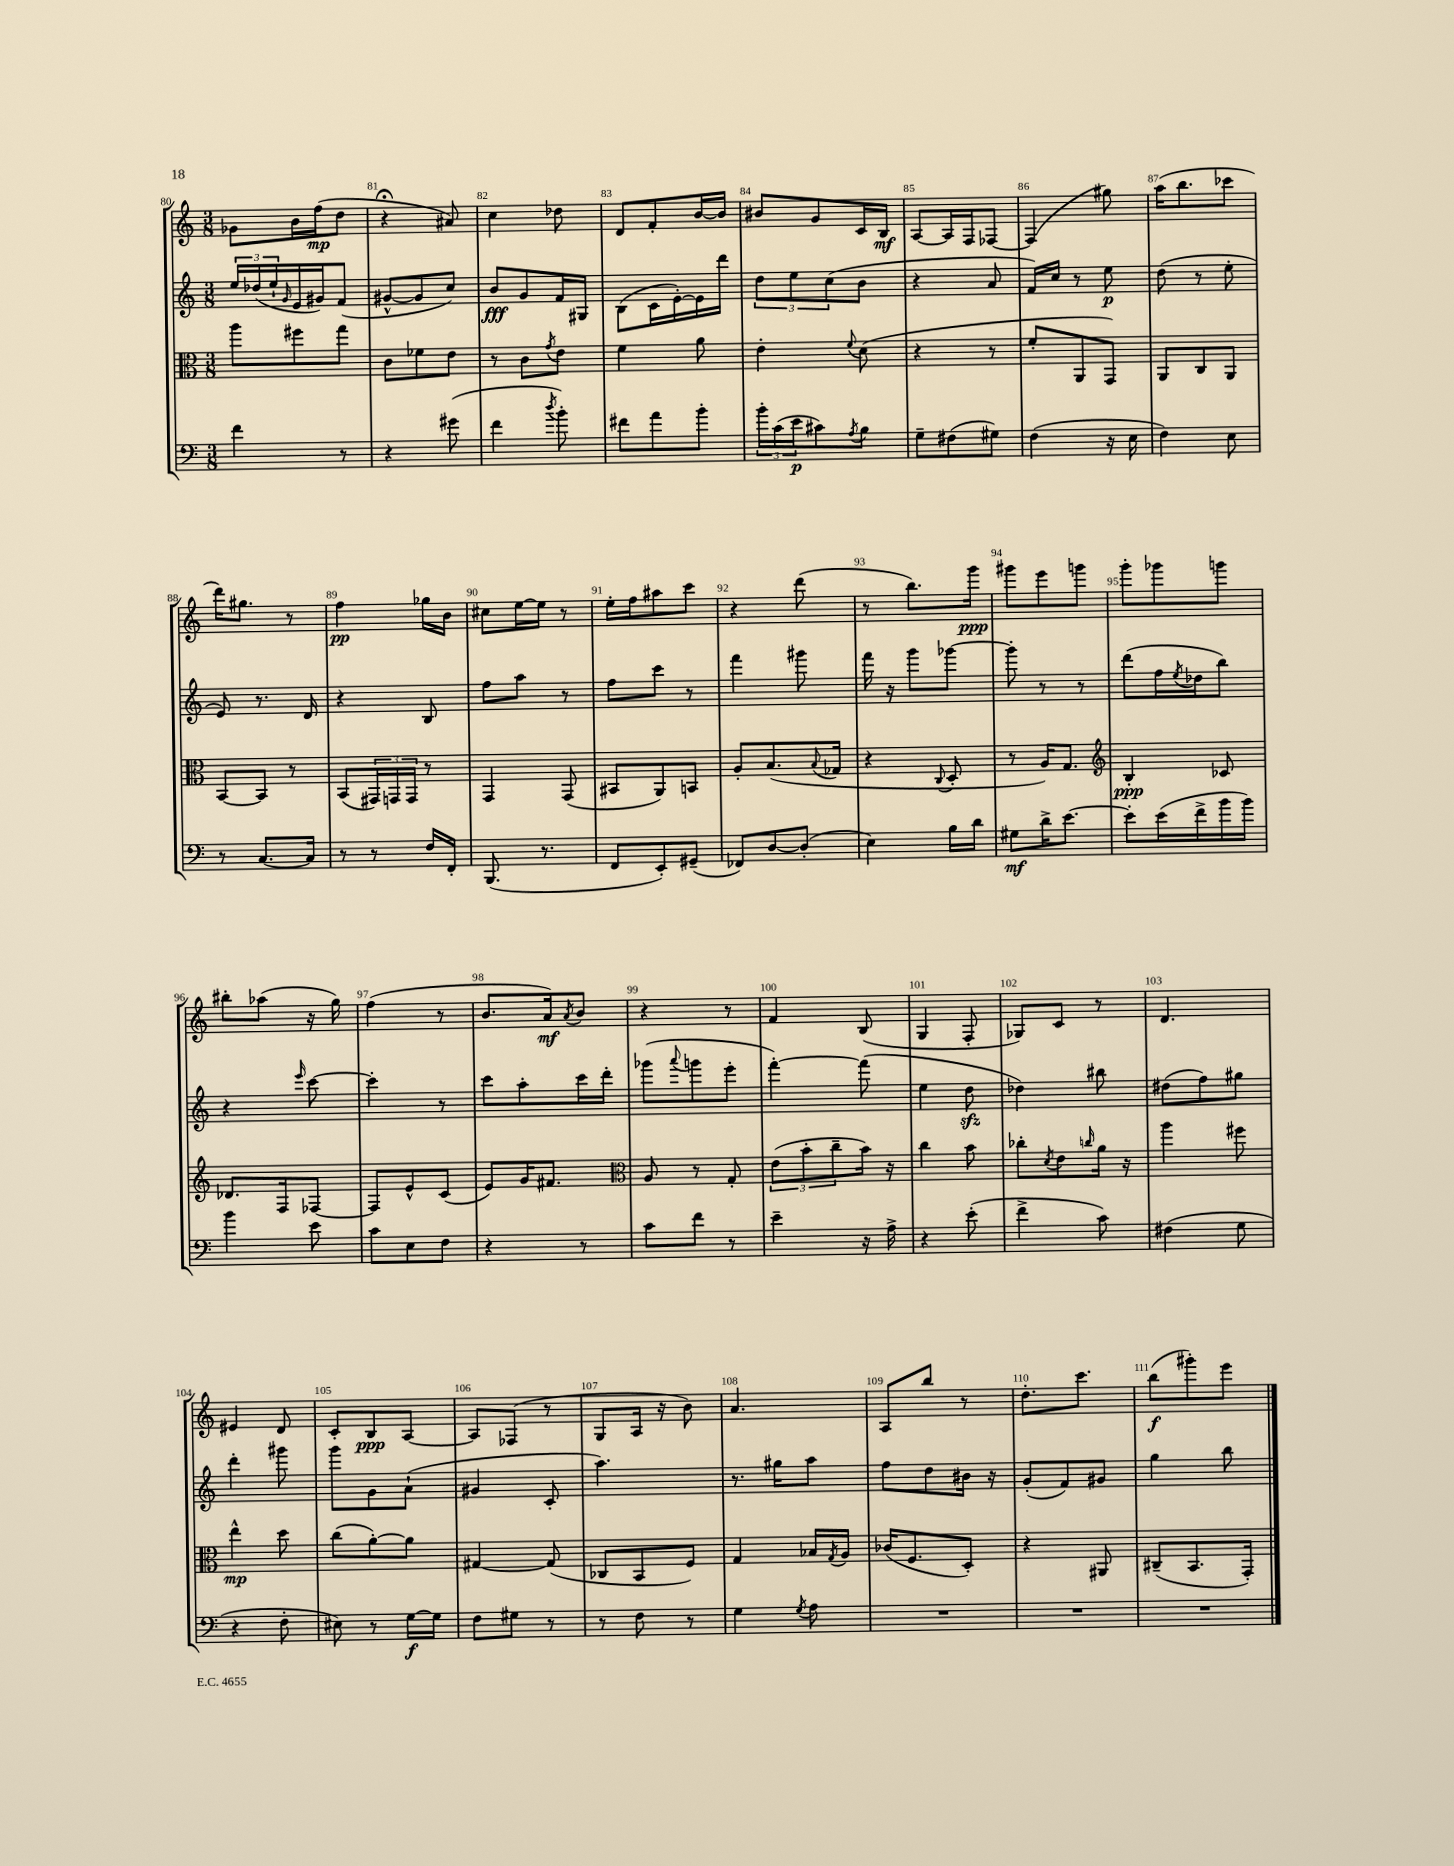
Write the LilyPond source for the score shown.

<<
\new StaffGroup <<
\new Staff = "s0" {
    \clef treble \key c \major \numericTimeSignature \time 3/8
    ges'8 b'16 f''16\mp( d''8 |
    r4\fermata ais'8) |
    c''4 des''8 |
    d'8 f'8-. b'16~ b'16 |
    bis'8 g'8 c'16 b16\mf |
    a8~ a16 f16 fes8~ |
    fes4( gis''8) |
    a''16( b''8. ces'''8 |
    d'''16) gis''8. r8 |
    f''4\pp ges''16 b'16 |
    cis''8 e''16~ e''16 r8 |
    e''16-. f''16 ais''8 c'''8 |
    r4 d'''8( |
    r8 b''8.) g'''16\ppp |
    gis'''8 e'''8 g'''8 |
    g'''8-. ges'''8 g'''8 |
    bis''8-. aes''8( r16 g''16) |
    f''4( r8 |
    b'8. a'16\mf) \acciaccatura { a'8 } b'8 |
    r4 r8 |
    f'4 b8( |
    g4 f8-. |
    ges8) c'8 r8 |
    d'4. |
    eis'4 d'8 |
    c'8-. b8\ppp a8~ |
    a8 fes8( r8 |
    g8 a16 r16 b'8) |
    a'4. |
    a8 b''8 r8 |
    d''8.-. c'''8. |
    b''8\f( gis'''8-.) e'''8 \bar "|." |
}
\new Staff = "s1" {
    \clef treble \key c \major \numericTimeSignature \time 3/8
    \tuplet 3/2 { e''16 des''16( e''16-! } \grace { g'16 } e'16 gis'16) f'8( |
    gis'8~-^ gis'8 c''8) |
    b'8\fff g'8 f'16 gis16 |
    b8( c'16 e'16~-.) e'16 d'''16 |
    \tuplet 3/2 { d''8 e''8 c''8( } b'8 |
    r4 a'8 |
    f'16) c''16 r8 e''8\p |
    d''8( r8 e''8-. |
    e'8) r8. d'16 |
    r4 b8 |
    f''8 a''8 r8 |
    f''8 c'''8 r8 |
    f'''4 gis'''8 |
    f'''16 r16 g'''8 ges'''8~ |
    ges'''8-. r8 r8 |
    d'''8( f''16 \acciaccatura { e''8 } des''16 b''8) |
    r4 \grace { e'''16 } c'''8~ |
    c'''4-. r8 |
    c'''8 a''8-. c'''16 d'''16-. |
    ges'''8( \appoggiatura { a'''8 } g'''8 e'''8-. |
    f'''4~-.) f'''8( |
    e''4 d''8\sfz |
    des''4) bis''8 |
    dis''8( f''8) gis''8 |
    d'''4-. gis'''8 |
    g'''8 g'8 a'8-!( |
    gis'4 c'8-. |
    a''4.) |
    r8. gis''16 a''8 |
    f''8 d''8 bis'16 r16 |
    g'8-.( f'8) gis'8 |
    g''4 b''8 \bar "|." |
}
\new Staff = "s2" {
    \clef alto \key c \major \numericTimeSignature \time 3/8
    a''8 fis''8 g''8 |
    c'8 fes'8 e'8 |
    r8 c'8 \acciaccatura { g'8 } e'8 |
    f'4 a'8 |
    e'4-. \appoggiatura { f'8 } d'8( |
    r4 r8 |
    f'8-. a,8 g,8) |
    a,8 c8 a,8 |
    b,8~ b,8 r8 |
    b,8( \tuplet 3/2 { gis,16) g,16 g,16 } r8 |
    g,4 g,8( |
    bis,8 a,8) b,8 |
    a8-. b8.( \appoggiatura { b8 } ges16 |
    r4 \appoggiatura { c8 } d8-. |
    r8 a16) g8. |
    \clef treble b4-.\ppp ces'8 |
    des'8. f16 fes8~ |
    fes8 e'8-^ c'8( |
    e'8) g'16 fis'8. |
    \clef alto a8 r8 g8-. |
    \tuplet 3/2 { e'8( b'8-. c''8-- } b'16) r16 |
    c''4 b'8 |
    ces''8-. \acciaccatura { d'8 } e'8 \grace { c''16 } a'16 r16 |
    a''4 fis''8 |
    e''4-^\mp d''8 |
    c''8( a'8~-.) a'8 |
    gis4~ gis8( |
    ces8 b,8 f8) |
    g4 bes16 \acciaccatura { g8 } a16 |
    ces'16( f8. d8-.) |
    r4 ais,8 |
    cis8--( b,8. g,16-.) \bar "|." |
}
\new Staff = "s3" {
    \clef bass \key c \major \numericTimeSignature \time 3/8
    f'4 r8 |
    r4 gis'8( |
    f'4 \acciaccatura { d''8 } b'8-.) |
    fis'8 a'8 b'8-. |
    \tuplet 3/2 { b'16-. c'16( e'16\p } cis'8) \acciaccatura { a8 } b8 |
    g8-- fis8( gis8) |
    f4( r16 e16 |
    f4) e8 |
    r8 c8.~ c16 |
    r8 r8 f16 f,16-. |
    b,,8.( r8. |
    f,8 e,8-.) gis,8--( |
    fes,8) d8~ d8-.( |
    e4) b16 d'16 |
    gis8\mf d'16-> e'8.~ |
    e'8-. e'16( f'16-> b'16 b'16) |
    b'4 e'8 |
    c'8 e8 f8 |
    r4 r8 |
    c'8 f'8 r8 |
    e'4-- r16 a16-> |
    r4 e'8-.( |
    f'4-> c'8) |
    fis4( g8 |
    r4 f8-. |
    eis8) r8 g16~\f g16 |
    f8 gis8 r8 |
    r8 f8 r8 |
    g4 \acciaccatura { g8 } a8 |
    R4. |
    R4. |
    R4. \bar "|." |
}
>>
>>
\layout { \context { \Score currentBarNumber = #80 \override BarNumber.break-visibility = ##(#f #t #t) barNumberVisibility = #all-bar-numbers-visible } }
